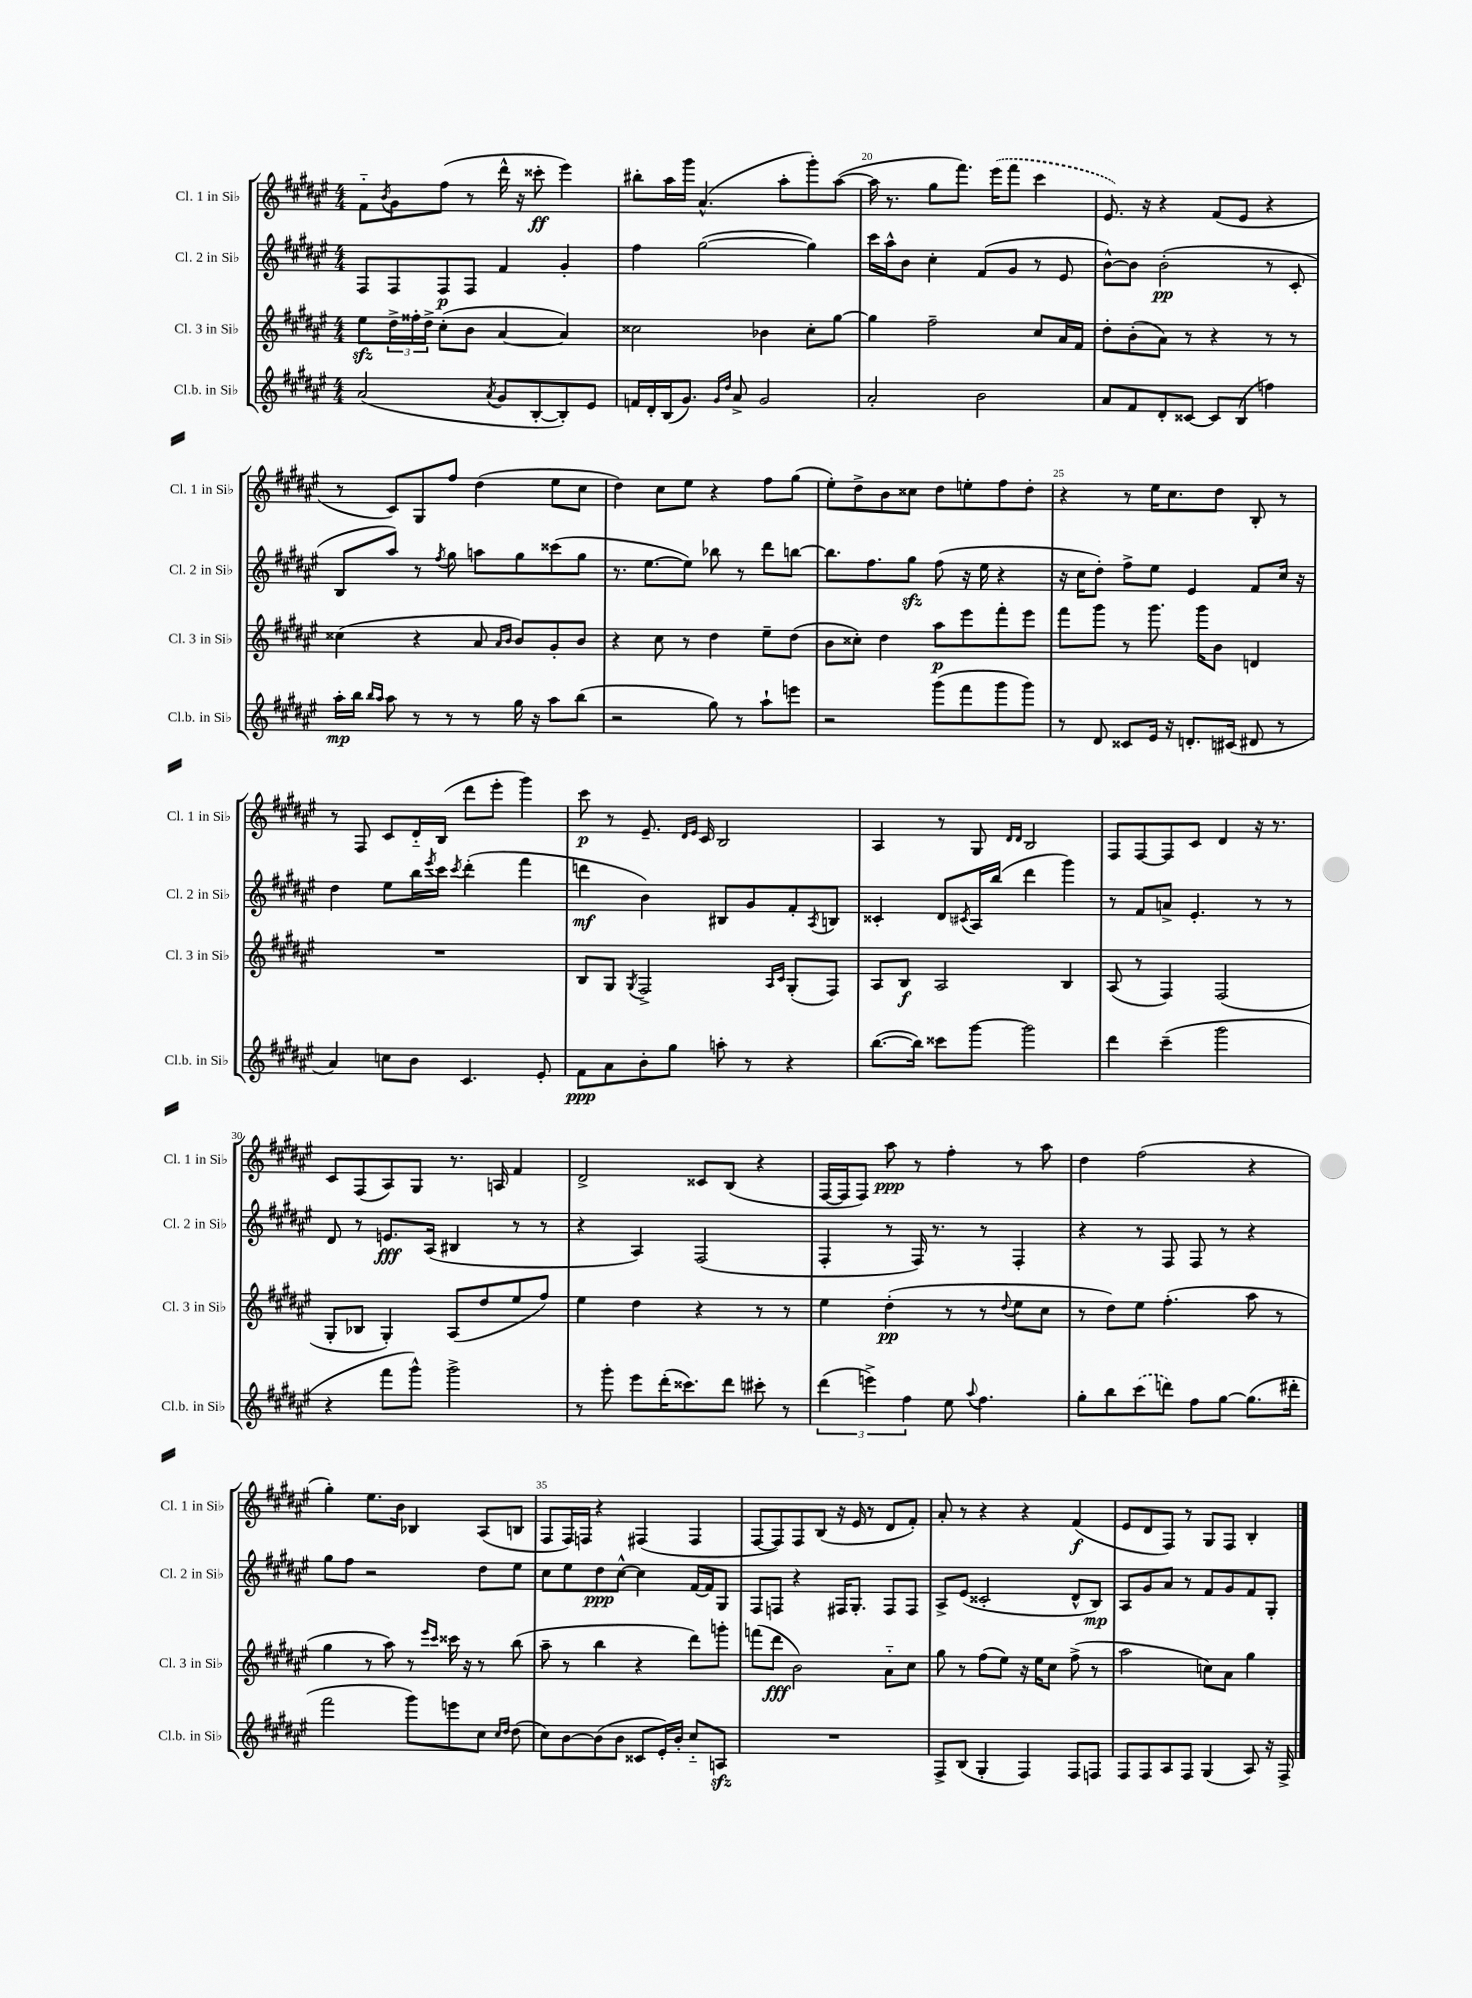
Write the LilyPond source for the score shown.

<<
\new StaffGroup <<
\new Staff = "s0" \with { instrumentName = "Cl. 1 in Sib" shortInstrumentName = "Cl. 1 in Sib" } {
    \clef treble \key fis \major \numericTimeSignature \time 4/4
    fis'8-_ \acciaccatura { b'8 } gis'8 fis''8( r8 dis'''16-^ r16 cisis'''8-.\ff eis'''4) |
    bis''8-. ais''16 gis'''16 ais'4.-^( ais''8-. gis'''8-.) ais''8~( |
    ais''16 r8. gis''8 fis'''8.) \once \slurDashed eis'''16( fis'''8 cis'''4 |
    eis'8.) r16 r4 fis'8( eis'8 r4 |
    r8 cis'8) gis8 fis''8 dis''4( eis''8 cis''8 |
    dis''4) cis''8 eis''8 r4 fis''8 gis''8( |
    eis''8-.) dis''8-> b'8 cisis''8 dis''8 e''8-. fis''8 dis''8-. |
    r4 r8 eis''16 cis''8. dis''8 b8-. r8 |
    r8 fis8 cis'8 dis'16-_ b16( dis'''8 eis'''8-. gis'''4) |
    cis'''8\p r8 eis'8.-- \grace { dis'16 eis'16 } cis'16 b2 |
    ais4 r8 gis8 \grace { dis'16 dis'16 } b2 |
    fis8 fis8~ fis8 cis'8 dis'4 r16 r8. |
    cis'8 fis8( ais8) gis8 r8. a16 fis'4 |
    dis'2-> cisis'8 b8( r4 |
    fis16~ fis16 fis8) ais''8\ppp r8 fis''4-. r8 ais''8 |
    dis''4 fis''2( r4 |
    gis''4-.) eis''8. b'16 bes4 ais8( b8 |
    fis8 fis16) f16 r4 fis4( fis4 |
    fis8~ fis8) fis8 b8( r16 eis'16 r8 dis'8 fis'8-.) |
    ais'8-. r8 r4 r4 fis'4\f( |
    eis'8 dis'8 fis8) r8 gis8 fis8 b4-. \bar "|." |
}
\new Staff = "s1" \with { instrumentName = "Cl. 2 in Sib" shortInstrumentName = "Cl. 2 in Sib" } {
    \clef treble \key fis \major \numericTimeSignature \time 4/4
    fis8 fis8 fis8\p fis8 fis'4 gis'4-. |
    fis''4 gis''2~( gis''4) |
    cis'''16 ais''16-^ b'8 cis''4-. fis'8( gis'8 r8 eis'8 |
    b'8~-^) b'8 b'2-.\pp( r8 cis'8-. |
    b8 ais''8) r8 \acciaccatura { fis''8 } gis''8 a''8 gis''8 cisis'''8( gis''8 |
    r8. eis''8.~ eis''8) bes''8 r8 dis'''8 b''8~ |
    b''8. fis''8. gis''8\sfz fis''8( r16 eis''16 r4 |
    r16 cis''16 dis''8-.) fis''8-> eis''8 eis'4 fis'8 cis''16 r16 |
    dis''4 eis''8 b''16 \acciaccatura { eis'''8 } cis'''16 \acciaccatura { cis'''8 } dis'''4-.( fis'''4 |
    d'''4\mf b'4) bis8 gis'8 fis'8-. \acciaccatura { ais8 } b8 |
    cisis'4-. dis'8 \acciaccatura { cis'8 } ais16 b''16( dis'''4 gis'''4) |
    r8 fis'8 a'8-> eis'4.-. r8 r8 |
    dis'8 r8 e'8.\fff ais16( bis4 r8 r8 |
    r4 ais4) fis2( |
    fis4-. r8 fis16) r8. r8 fis4-. |
    r4 r8 fis8 fis8 r8 r4 |
    gis''8 fis''8 r2 dis''8 eis''8 |
    cis''8 eis''8 dis''8\ppp cis''8~-^ cis''4 fis'16~ fis'16 gis8 |
    fis8 f8 r4 fis16 gis8.-. fis8 fis8 |
    ais8-> eis'8( cisis'2-. dis'8-^ b8\mp) |
    ais8 gis'8 ais'8 r8 fis'8 gis'8 fis'8 gis8-. \bar "|." |
}
\new Staff = "s2" \with { instrumentName = "Cl. 3 in Sib" shortInstrumentName = "Cl. 3 in Sib" } {
    \clef treble \key fis \major \numericTimeSignature \time 4/4
    eis''8\sfz \tuplet 3/2 { dis''16-> fisis''16-. dis''16-> } cis''8-.( b'8 ais'4~ ais'4) |
    cisis''2 bes'4 cisis''8-. gis''8~ |
    gis''4 fis''2-- cis''8 ais'16 fis'16 |
    dis''8-. b'8-.( ais'8) r8 r4 r8 r8 |
    cisis''4( r4 ais'8 \grace { ais'16 b'16 } b'8) gis'8-. b'8 |
    r4 cis''8 r8 dis''4 eis''8-- dis''8( |
    b'8 cisis''8-.) dis''4 ais''8\p eis'''8 fis'''8-. eis'''8 |
    fis'''8 gis'''8 r8 gis'''8. gis'''16 b'8 d'4 |
    R1 |
    b8 gis8 \acciaccatura { gis8 } fis2-> \grace { ais16 cis'16 } gis8-.( fis8) |
    ais8 b8\f ais2 b4 |
    ais8( r8 fis4) fis2( |
    gis8-. bes8 gis4-.) ais8( dis''8 eis''8 fis''8) |
    eis''4 dis''4 r4 r8 r8 |
    eis''4 dis''4-.\pp( r8 r8 \appoggiatura { dis''8 } eis''8 cis''8 |
    r8 dis''8) eis''8 fis''4.-.( ais''8 r8 |
    gis''4 r8 ais''8) r8 \grace { eis'''16 cis'''16 } cisis'''16 r16 r8 b''8( |
    ais''8-- r8 b''4 r4 dis'''8) g'''8-. |
    f'''8( dis'''8\fff b'2) ais'8-_ cis''8 |
    gis''8 r8 fis''8( eis''8) r16 eis''16 cis''8 fis''8->( r8 |
    ais''2 c''8) ais'8 gis''4 \bar "|." |
}
\new Staff = "s3" \with { instrumentName = "Cl.b. in Sib" shortInstrumentName = "Cl.b. in Sib" } {
    \clef treble \key fis \major \numericTimeSignature \time 4/4
    ais'2( \acciaccatura { ais'8 } gis'8 b8~-. b8-.) eis'8 |
    f'16 dis'16-. b16( gis'8.) \grace { gis'16 dis''16 } ais'8-> gis'2 |
    ais'2-. b'2 |
    ais'8 fis'8 dis'8-. cisis'8~ cisis'8 b8( f''4) |
    ais''16-.\mp b''16 \grace { b''16 ais''16 } ais''8 r8 r8 r8 gis''16 r16 ais''8 b''8( |
    r2 gis''8) r8 ais''8-! e'''8 |
    r2 gis'''8( fis'''8 gis'''8 gis'''8) |
    r8 dis'8 cisis'8 eis'16 r16 d'8.-. cis'16( dis'8 r8 |
    ais'4) c''8 b'8 cis'4. eis'8-. |
    fis'8\ppp ais'8 b'8-. gis''8 a''8-. r8 r4 |
    b''8.~( b''16) cisis'''8 gis'''8~ gis'''2 |
    dis'''4 cis'''4--( gis'''2 |
    r4 fis'''8 gis'''8-^) gis'''2-> |
    r8 gis'''8-. eis'''8 dis'''16-.( cisis'''8.) dis'''8 cis'''8-. r8 |
    \tuplet 3/2 { dis'''4( e'''4->) fis''4 } eis''8 \appoggiatura { ais''8 } fis''4. |
    gis''8-. b''8 \once \slurDashed cis'''8( d'''8) fis''8 gis''8~ gis''8.( dis'''16-. |
    fis'''2 gis'''8) e'''8 cis''8 \grace { cis''16 dis''16 } dis''8( |
    cis''8) b'8~ b'8( b'8 cisis'8 eis'16-.) b'16-. cis''8-_ a8\sfz |
    R1 |
    fis8-> b8( gis4-. fis4) fis8 f8 |
    fis8 fis8 ais8 fis8 gis4( ais8) r16 fis16-> \bar "|." |
}
>>
>>
\layout { \context { \Score currentBarNumber = #18 \override BarNumber.break-visibility = ##(#f #t #t) barNumberVisibility = #(every-nth-bar-number-visible 5) } }
